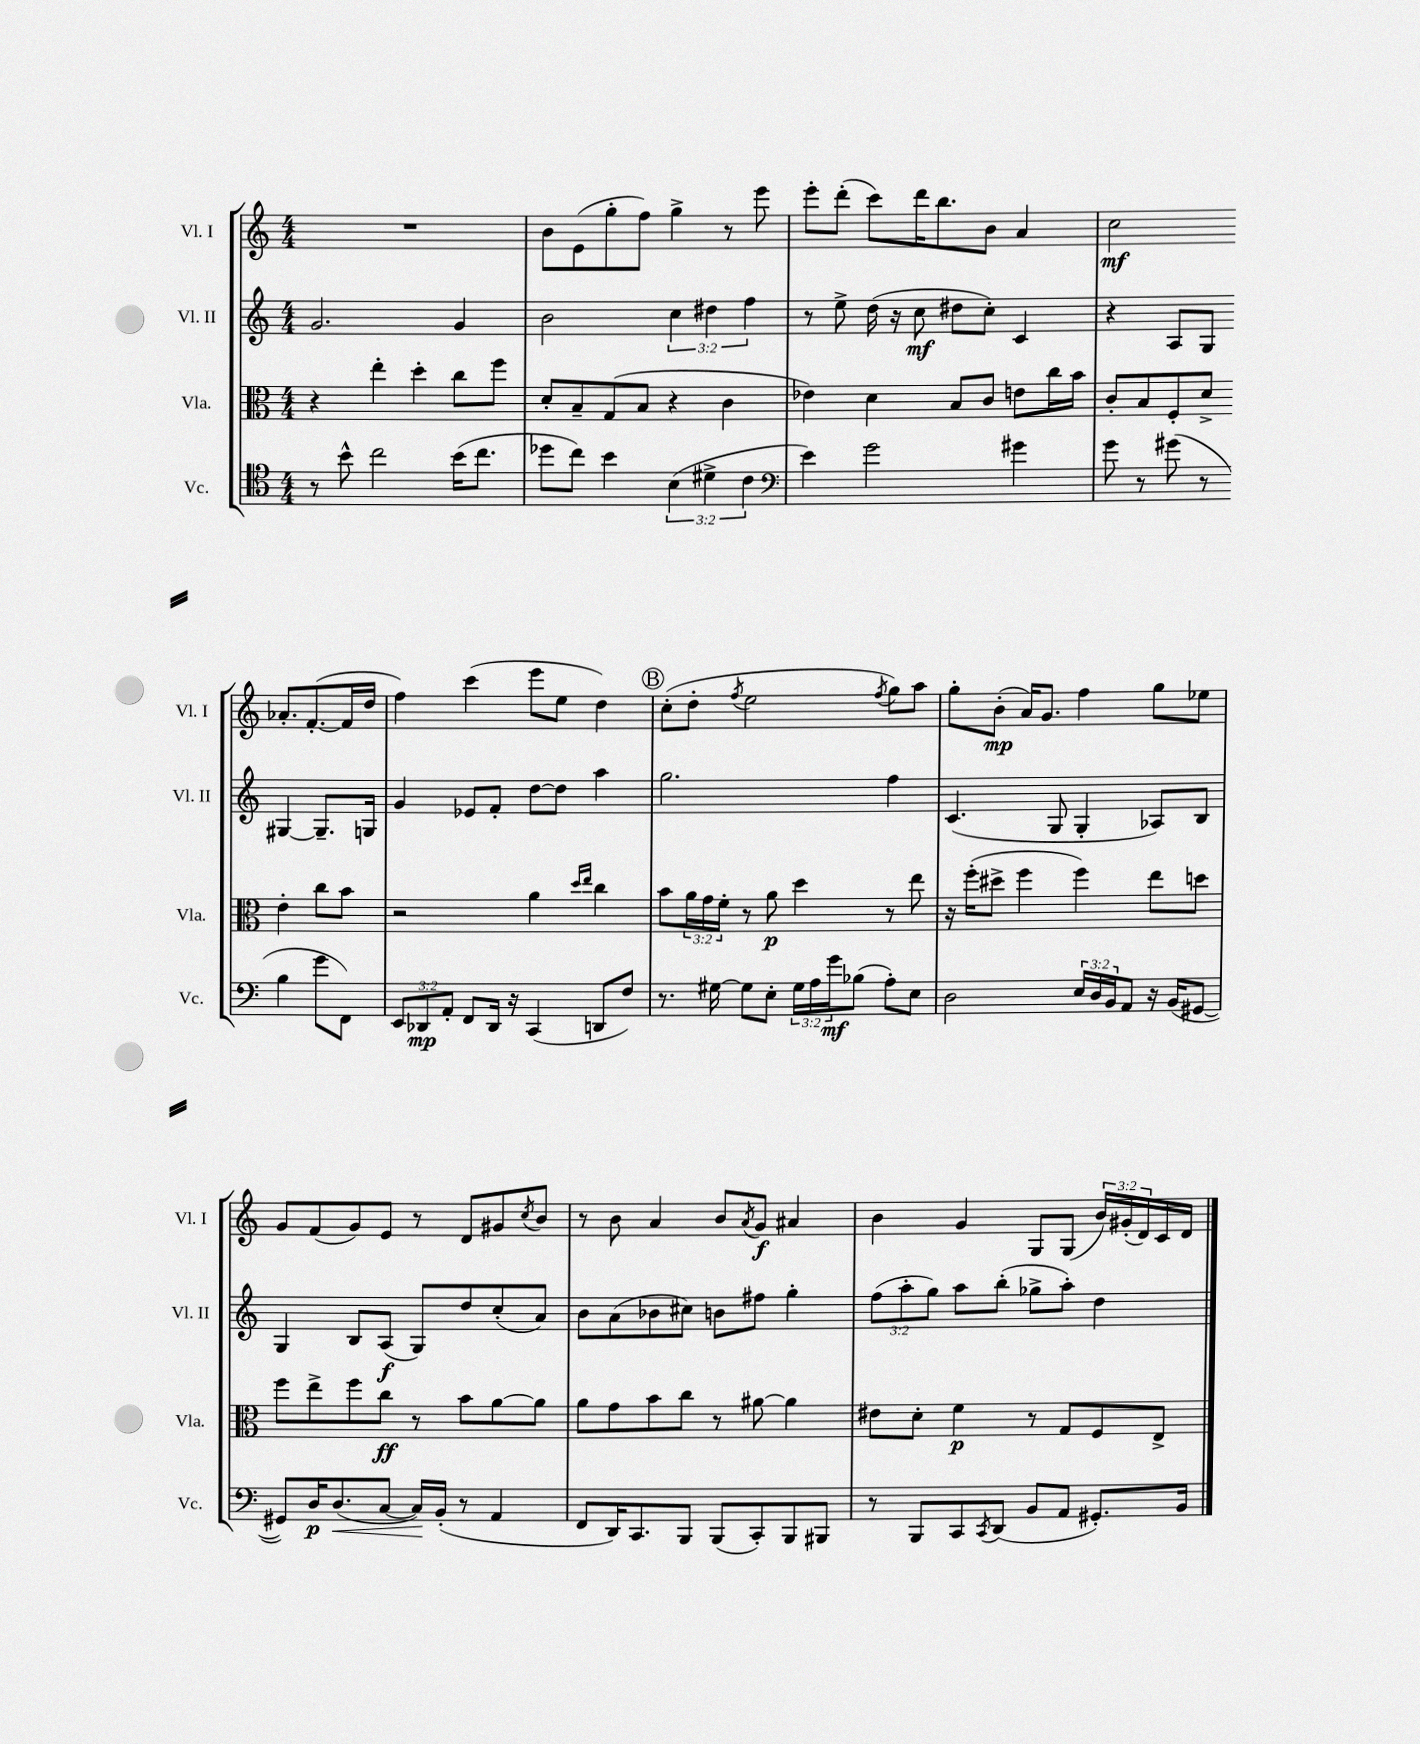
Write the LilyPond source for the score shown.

<<
\new StaffGroup <<
\new Staff = "s0" \with { instrumentName = "Vl. I" shortInstrumentName = "Vl. I" } {
    \clef treble \key c \major \numericTimeSignature \time 4/4 \override Staff.TupletNumber.text = #tuplet-number::calc-fraction-text
    R1 |
    b'8 e'8( g''8-. f''8) g''4-> r8 e'''8 |
    e'''8-. d'''8-.( c'''8) d'''16 b''8. b'8 a'4 |
    c''2\mf aes'8.-. f'8.~-.( f'16 d''16 |
    f''4) c'''4( e'''8 e''8 d''4) |
    \mark \markup { \circle "B" } c''8-.( d''8-. \acciaccatura { f''8 } e''2 \acciaccatura { f''8 } g''8) a''8 |
    g''8-. b'8-.\mp( a'16) g'8. f''4 g''8 ees''8 |
    g'8 f'8( g'8) e'8 r8 d'8 gis'8 \acciaccatura { c''8 } b'8 |
    r8 b'8 a'4 b'8 \acciaccatura { a'8 } g'8\f ais'4 |
    b'4 g'4 g8 g8( \tuplet 3/2 { b'16) gis'16-.( d'16) } c'16 d'16 \bar "|." |
}
\new Staff = "s1" \with { instrumentName = "Vl. II" shortInstrumentName = "Vl. II" } {
    \clef treble \key c \major \numericTimeSignature \time 4/4 \override Staff.TupletNumber.text = #tuplet-number::calc-fraction-text
    g'2. g'4 |
    b'2 \tuplet 3/2 { c''4 dis''4 f''4 } |
    r8 e''8-> d''16( r16 c''8\mf dis''8 c''8-.) c'4 |
    r4 a8 g8 gis4~ gis8.-- g16 |
    g'4 ees'8 f'8-. d''8~ d''8 a''4 |
    \mark \markup { \circle "B" } g''2. f''4 |
    c'4.( g8 g4-. aes8) b8 |
    g4 b8 a8\f( g8) d''8 c''8-.( a'8) |
    b'8 a'8( bes'8 cis''8) b'8 fis''8 g''4-. |
    \tuplet 3/2 { f''8( a''8-. g''8) } a''8 b''8-.( ges''8-> a''8-.) d''4 \bar "|." |
}
\new Staff = "s2" \with { instrumentName = "Vla." shortInstrumentName = "Vla." } {
    \clef alto \key c \major \numericTimeSignature \time 4/4 \override Staff.TupletNumber.text = #tuplet-number::calc-fraction-text
    r4 e''4-. d''4-. c''8 f''8 |
    d'8-. b8-- g8( b8 r4 c'4 |
    ees'4) d'4 b8 c'8 e'8 c''16 b'16 |
    c'8-. b8 f8-. d'8-> e'4-. c''8 b'8 |
    r2 a'4 \grace { d''16 e''16 } c''4 |
    \mark \markup { \circle "B" } b'8 \tuplet 3/2 { a'16 g'16 f'16-. } r8 a'8\p d''4 r8 e''8 |
    r16 f''16-.( dis''8-> f''4 f''4) e''8 d''8 |
    f''8 e''8-> f''8 c''8\ff r8 b'8 a'8~ a'8 |
    a'8 g'8 b'8 c''8 r8 ais'8~ ais'4 |
    eis'8 d'8-. f'4\p r8 g8 f8 e8-> \bar "|." |
}
\new Staff = "s3" \with { instrumentName = "Vc." shortInstrumentName = "Vc." } {
    \clef tenor \key c \major \numericTimeSignature \time 4/4 \override Staff.TupletNumber.text = #tuplet-number::calc-fraction-text
    r8 b'8-^ c''2 b'16( c''8. |
    des''8 c''8) b'4 \tuplet 3/2 { b4( dis'4-> c'4 } |
    \clef bass e'4) g'2 gis'4 |
    g'8 r8 gis'8( r8 b4 gis'8 f,8) |
    \tuplet 3/2 { e,8 des,8\mp a,8-. } f,8 des,16 r16 c,4( d,8 f8) |
    \mark \markup { \circle "B" } r8. gis16~ gis8 e8-. \tuplet 3/2 { gis16 a16 g'16\mf } bes8( a8-.) e8 |
    d2 \tuplet 3/2 { e16 d16 b,16 } a,8 r16 b,16( gis,8~ |
    gis,8) d16\p d8.\<( c8~ c16\!) b,16-.( r8 a,4 |
    f,8 d,16) c,8. b,,8 b,,8( c,8-.) b,,8 bis,,8 |
    r8 b,,8 c,8 \acciaccatura { c,8 } d,8( b,8 a,8 gis,8.-.) b,16 \bar "|." |
}
>>
>>
\layout { \context { \Score \remove "Bar_number_engraver" } }
